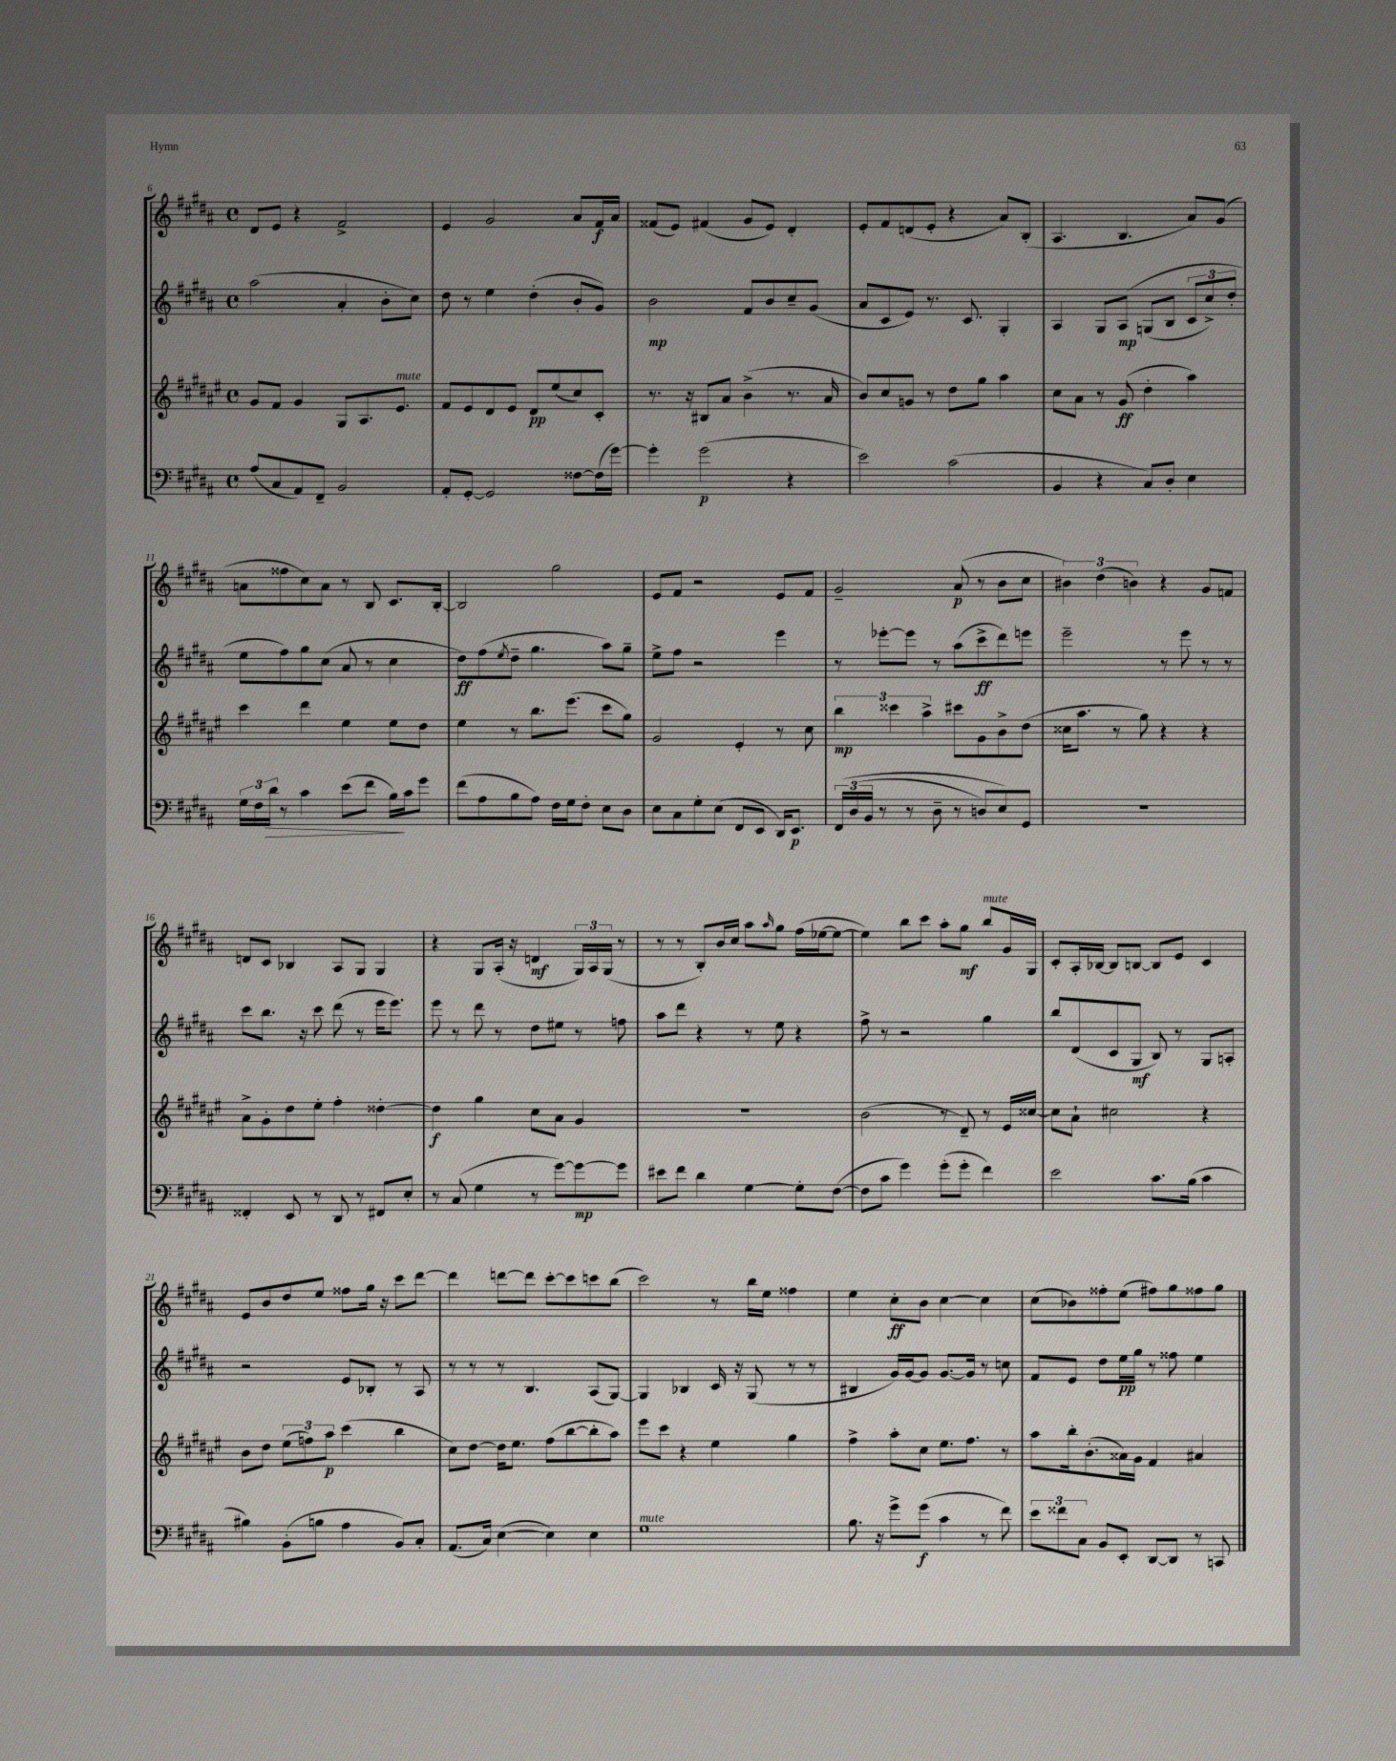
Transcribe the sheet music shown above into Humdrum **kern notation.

**kern	**dynam	**kern	**dynam	**kern	**dynam	**kern	**dynam
*part4	*part4	*part3	*part3	*part2	*part2	*part1	*part1
*staff4	*staff4	*staff3	*staff3	*staff2	*staff2	*staff1	*staff1
*clefF4	*	*clefG2	*	*clefG2	*	*clefG2	*
*k[f#c#g#d#a#]	*	*k[f#c#g#d#a#e#]	*	*k[f#c#g#d#a#]	*	*k[f#c#g#d#a#]	*
*M4/4	*	*M4/4	*	*M4/4	*	*M4/4	*
*met(c)	*	*met(c)	*	*met(c)	*	*met(c)	*
=6	=6	=6	=6	=6	=6	=6	=6
(8A#/L	.	8g#/L	.	(2aa#\	.	8d#/L	.
8C#/	.	8f#/J	.	.	.	8e/J	.
8AA#/)	.	4g#/	.	.	.	4r	.
8FF#~/J	.	.	.	.	.	.	.
2BB/	.	8G#/L	.	4a#'/	.	2f#^/	.
.	.	8.A#/	.	.	.	.	.
.	.	.	.	8b'\L	.	.	.
!	!	!LO:TX:a:i:t=mute	!	!	!	!	!
.	.	8.e#/J	.	.	.	.	.
.	.	.	.	8cc#\J)	.	.	.
=7	=7	=7	=7	=7	=7	=7	=7
8AA#'/L	.	8f#/L	.	8dd#\	.	4e/	.
[8GG#'/J	.	8e#/	.	8r	.	.	.
2GG#/]	.	8d#/	.	4ee\	.	2g#/	.
.	.	8e#/J	.	.	.	.	.
.	.	8d#/L	pp	(4dd#'\	.	.	.
.	.	(8ee#/	.	.	.	.	.
[8F##X\L	.	8cc#/)	.	8b'/L	.	8a#/L	.
(16F##\L]	.	8c#'/J	.	8g#/J)	.	16f#/L	f
[16g#\JJ)	.	.	.	.	.	16a#/JJ	.
=8	=8	=8	=8	=8	=8	=8	=8
4g#'\]	.	8.r	.	2b\	mp	(8f##X/L	.
.	.	.	.	.	.	8e/J)	.
.	.	16r	.	.	.	.	.
(2g#\	p	8B#X/L	.	.	.	(4f#X/	.
.	.	8a#/J	.	.	.	.	.
.	.	(4b^\	.	8f#/L	.	8g#/L	.
.	.	.	.	8b/	.	8e/J)	.
4r	.	8.r	.	8cc#~/	.	4d#'/	.
.	.	.	.	(8g#/J	.	.	.
.	.	16a#/	.	.	.	.	.
=9	=9	=9	=9	=9	=9	=9	=9
2e\)	.	8b/L)	.	8a#/L	.	8e'/L	.
.	.	8cc#/	.	8c#/	.	8f#/	.
.	.	8gn/J	.	8e/J)	.	(8dn/	.
.	.	8r	.	8.r	.	8e'/J	.
(2c#\	.	8dd#\L	.	.	.	4r	.
.	.	.	.	8.c#/	.	.	.
.	.	8gg#\J	.	.	.	.	.
.	.	4aa#\	.	4G#'/	.	8a#/L)	.
.	.	.	.	.	.	(8B'/J	.
=10	=10	=10	=10	=10	=10	=10	=10
4BB/	.	8cc#\L	.	4A#/	.	4.A#/	.
.	.	8a#\J	.	.	.	.	.
4r	.	8r	.	8G#/L	.	.	.
.	.	(8g#/	ff	(8A#/J	mp	4.B/	.
8C#/L)	.	4dd#'\	.	(8Gn/L	.	.	.
8D#'/J	.	.	.	8B/J	.	.	.
4E\	.	4aa#\)	.	12c#/L	.	8a#/L)	.
.	.	.	.	12cc#^/)	.	.	.
.	.	.	.	.	.	(8g#/J	.
.	.	.	.	12dd#'/J	.	.	.
!!LO:LB:g=z
=11	=11	=11	=11	=11	=11	=11	=11
24G#\LL	.	4ccc#\	.	8ee\L	.	8an\L	.
24F#\	.	.	.	.	.	.	.
!	!LO:HP:b	!	!	!	!	!	!
24d#\JJ	>	.	.	.	.	.	.
8r	.	.	.	8ff#\)	.	8ff##X\	.
4c#\	.	4ddd#\	.	8gg#\	.	8cc#\)	.
.	.	.	.	(8cc#\J	.	8a\J	.
(8e\L	.	4ee#\	.	8a#/	.	8r	.
8f#\J	.	.	.	8r	.	8B/	.
16B\LL)	.	8ee#\L	.	4cc#\	.	8.c#/L	.
16c#\J	]	.	.	.	.	.	.
8g#\J	.	8dd#\J	.	.	.	.	.
.	.	.	.	.	.	[16B'/Jk	.
=12	=12	=12	=12	=12	=12	=12	=12
(8f#\L	.	4ee#\	.	8dd#\L)	ff	2B/]	.
8A#\	.	.	.	(8ff#\	.	.	.
.	.	.	.	8qee/	.	.	.
8B\	.	8r	.	8dd#~\J	.	.	.
8A#\J)	.	8.bb\L	.	4.gg#\	.	.	.
16F#\LL	.	.	.	.	.	2gg#\	.
16G#\J	.	(8.eee#\J	.	.	.	.	.
8F#'\J	.	.	.	.	.	.	.
8E\L	.	8ccc#\L	.	8aa#\L)	.	.	.
8D#\J	.	8gg#\J)	.	8gg#~\J	.	.	.
=13	=13	=13	=13	=13	=13	=13	=13
8E\L	.	2g#/	.	8ee^\L	.	8e/L	.
8C#\	.	.	.	8ff#\J	.	8f#/J	.
8G#'\	.	.	.	2r	.	2r	.
(8E\J	.	.	.	.	.	.	.
8FF#/L	.	4e#'/	.	.	.	.	.
8EE/J	.	.	.	.	.	.	.
16DD#/KL)	.	8r	.	4eee\	.	8e/L	.
8.EE/J	p	.	.	.	.	.	.
.	.	8cc#\	.	.	.	8f#/J	.
=14	=14	=14	=14	=14	=14	=14	=14
(24FF#/LL	.	6bb\	mp	8r	.	2g#~/	.
(24D#/	.	.	.	.	.	.	.
24BB/JJ	.	.	.	.	.	.	.
8r	.	.	.	[8eee-X'\L	.	.	.
.	.	6ccc##X\	.	.	.	.	.
8r	.	.	.	8eee-\J]	.	.	.
.	.	6aa#^\	.	.	.	.	.
8D#~\	.	.	.	8r	.	.	.
8r	.	8ccc#X\L	.	(8aa#\L	.	(8a#/	p
8Dn/L)	.	8g#\	.	8ccc#^\	ff	8r	.
8E/)	.	8b^\	.	8ddd#\)	.	8b\L	.
8GG#/J	.	(8dd#\J	.	8eeen\J	.	8cc#\J	.
=15	=15	=15	=15	=15	=15	=15	=15
1r	.	16cc##X\KL	.	2eee~\	.	6b#X\)	.
.	.	8.aa#\J	.	.	.	.	.
.	.	.	.	.	.	(6dd#\	.
.	.	8r	.	.	.	.	.
.	.	.	.	.	.	6bn\)	.
.	.	8gg#\)	.	.	.	.	.
.	.	4r	.	8r	.	4r	.
.	.	.	.	8eee\	.	.	.
.	.	4r	.	8r	.	8g#/L	.
.	.	.	.	8r	.	8fn/J	.
!!LO:LB:g=z
=16	=16	=16	=16	=16	=16	=16	=16
4FF##X'/	.	8a#^\L	.	8ccc#\L	.	8dn/L	.
.	.	8g#'\	.	8.bb\J	.	8c#/J	.
8EE/	.	8dd#\	.	.	.	4B-X/	.
.	.	.	.	16r	.	.	.
8r	.	8ee#'\J	.	8ccc#\	.	.	.
8DD#/	.	4ff#'\	.	(8ddd#\	.	8A#/L	.
8r	.	.	.	8r	.	8G#/J	.
8FF#X/L	.	[4dd##X'\	.	16eee\KL	.	4G#/	.
.	.	.	.	8.eee\J)	.	.	.
8E'/J	.	.	.	.	.	.	.
=17	=17	=17	=17	=17	=17	=17	=17
8r	.	4dd##\]	f	8eee\	.	4r	.
(8C#/	.	.	.	8r	.	.	.
4G#\	.	4gg#\	.	8ddd#\	.	8G#/L	.
.	.	.	.	8r	.	(16A#'/Jk	.
.	.	.	.	.	.	16r	.
8r	.	8cc#\L	.	8dd#\L	.	4dn/	mf
[8g#\L)	.	8a#\J	.	8ee#X\J	.	.	.
8g#\_	mp	4g#/	.	8r	.	24G#/LL)	.
.	.	.	.	.	.	24A#/	.
.	.	.	.	.	.	(24G#/JJ	.
8g#\J]	.	.	.	8ffn\	.	8r	.
=18	=18	=18	=18	=18	=18	=18	=18
8e#X\L	.	1r	.	8aa#\L	.	8r	.
8f#\J	.	.	.	8ddd#\J	.	8r	.
4d#\	.	.	.	4r	.	8B'/L)	.
.	.	.	.	.	.	16b/L	.
.	.	.	.	.	.	16cc#/JJ	.
[4G#\	.	.	.	8r	.	8aa#\L	.
.	.	.	.	.	.	16qqaa#/	.
.	.	.	.	8ee\	.	8gg#\J	.
8G#'\L]	.	.	.	4r	.	(16ff#\LL	.
.	.	.	.	.	.	[16ee-X\J	.
([8F#\J	.	.	.	.	.	8ee-\J_	.
=19	=19	=19	=19	=19	=19	=19	=19
8F#\L]	.	(2b\	.	8ff#^\	.	4ee-\])	.
8c#\J	.	.	.	8r	.	.	.
4g#\)	.	.	.	2r	.	8bb\L	.
.	.	.	.	.	.	8ccc#\J	.
(8g#'\L	.	8r	.	.	.	8aa#'\L	.
8g#'\J	.	8d#~/)	.	.	.	8gg#\J	mf
!	!	!	!	!	!	!LO:TX:a:i:t=mute	!
4f#\)	.	8r	.	4gg#\	.	8bb/L	.
.	.	16e#/LL	.	.	.	16g#/L	.
.	.	[16cc##X/JJ	.	.	.	16G#/JJ	.
=20	=20	=20	=20	=20	=20	=20	=20
2e\	.	8cc##\L]	.	8bb/L	.	8c#'/L	.
.	.	8a#`\J	.	(8d#/	.	16A#'/L	.
.	.	.	.	.	.	[16B-X/JJ	.
.	.	2cc#X\	.	8c#/	.	8B-/L]	.
.	.	.	.	8G#/J	mf	[8Bn/J	.
8.c#\L	.	.	.	8B/)	.	8B/L]	.
.	.	.	.	8r	.	8e/J	.
(16B\Jk	.	.	.	.	.	.	.
4c#\	.	4r	.	8G#/L	.	4c#/	.
.	.	.	.	8An'/J	.	.	.
!!LO:LB:g=z
=21	=21	=21	=21	=21	=21	=21	=21
4B#X\)	.	8b\L	.	2r	.	8e/L	.
.	.	8dd#\J	.	.	.	8b/	.
(8BB'\L	.	(12ee#\L	.	.	.	8dd#/	.
.	.	12ffn\)	.	.	.	.	.
8Bn\J	.	.	.	.	.	8ee/J	.
.	.	12aa#\J	p	.	.	.	.
4A#\	.	(4ccc#\	.	8e/L	.	8ff##X\L	.
.	.	.	.	8B-X'/J	.	16gg#\Jk	.
.	.	.	.	.	.	16r	.
8BB/L)	.	4bb\	.	8r	.	8ccc#\L	.
8C#'/J	.	.	.	8A#/	.	[8ddd#\J	.
=22	=22	=22	=22	=22	=22	=22	=22
(8.AA#/L	.	8cc#\L)	.	8r	.	4ddd#\]	.
.	.	[8dd#\J	.	8r	.	.	.
16C#/Jk)	.	.	.	.	.	.	.
([4E\	.	16dd#\KL]	.	8r	.	[8dddn\L	.
.	.	8.ee#\J	.	.	.	.	.
.	.	.	.	4.B/	.	8ddd\J]	.
4E\])	.	(8ff#\L	.	.	.	[8ccc#'\L	.
.	.	[8bb\	.	.	.	8ccc#\]	.
4E\	.	8bb'\]	.	(8A#/L	.	8cccn\	.
.	.	8aa#\J)	.	[8G#/J)	.	(8bb\J	.
=23	=23	=23	=23	=23	=23	=23	=23
!LO:TX:a:i:t=mute	!	!	!	!	!	!	!
1G#	.	8eee#\L	.	4G#/]	.	2ccc#\)	.
.	.	8ccc#\J	.	.	.	.	.
.	.	4r	.	4B-X/	.	.	.
.	.	4ee#\	.	16c#/	.	8r	.
.	.	.	.	16r	.	.	.
.	.	.	.	(8G#/	.	16bb\LL	.
.	.	.	.	.	.	16ee\JJ	.
.	.	4gg#\	.	8r	.	4ff##X\	.
.	.	.	.	8r	.	.	.
=24	=24	=24	=24	=24	=24	=24	=24
8.B\	.	4ff#^\	.	4B#X/	.	4ee\	.
16r	.	.	.	.	.	.	.
8g#^\L	.	8aa#'\L	.	16g#/LL)	.	8cc#'\L	ff
.	.	.	.	[16g#/J	.	.	.
(8g#\J	f	8cc#\J	.	8g#/J]	.	8b\J	.
4c#\	.	8.ee#\L	.	[8.g#/L	.	[4cc#\	.
.	.	8.ff#\J	.	16g#/Jk]	.	.	.
8r	.	.	.	8r	.	4cc#\]	.
8f#\)	.	8r	.	8ccn\	.	.	.
=25	=25	=25	=25	=25	=25	=25	=25
12e\L	.	8aa#\L	.	8f#/L	.	(8cc#\L	.
12f##X\	.	.	.	.	.	.	.
.	.	16bb'\k	.	8e/J	.	8b-X\)	.
12C#\J	.	.	.	.	.	.	.
.	.	(8.b'\	.	.	.	.	.
8BB/L	.	.	.	8dd#\L	.	8ff##X'\	.
8EE'/J	.	16a##X\L)	.	16ee\L	pp	(8ee\J	.
.	.	16g#\JJ	.	16gg#\JJ	.	.	.
[8DD#/L	.	4f#/	.	8r	.	8ff#X\L)	.
8DD#/J]	.	.	.	8ff##X\	.	8gg#\	.
8r	.	4a#X/	.	4ee\	.	8ff##X\	.
8CCn/	.	.	.	.	.	8gg#\J	.
==	==	==	==	==	==	==	==
*-	*-	*-	*-	*-	*-	*-	*-
